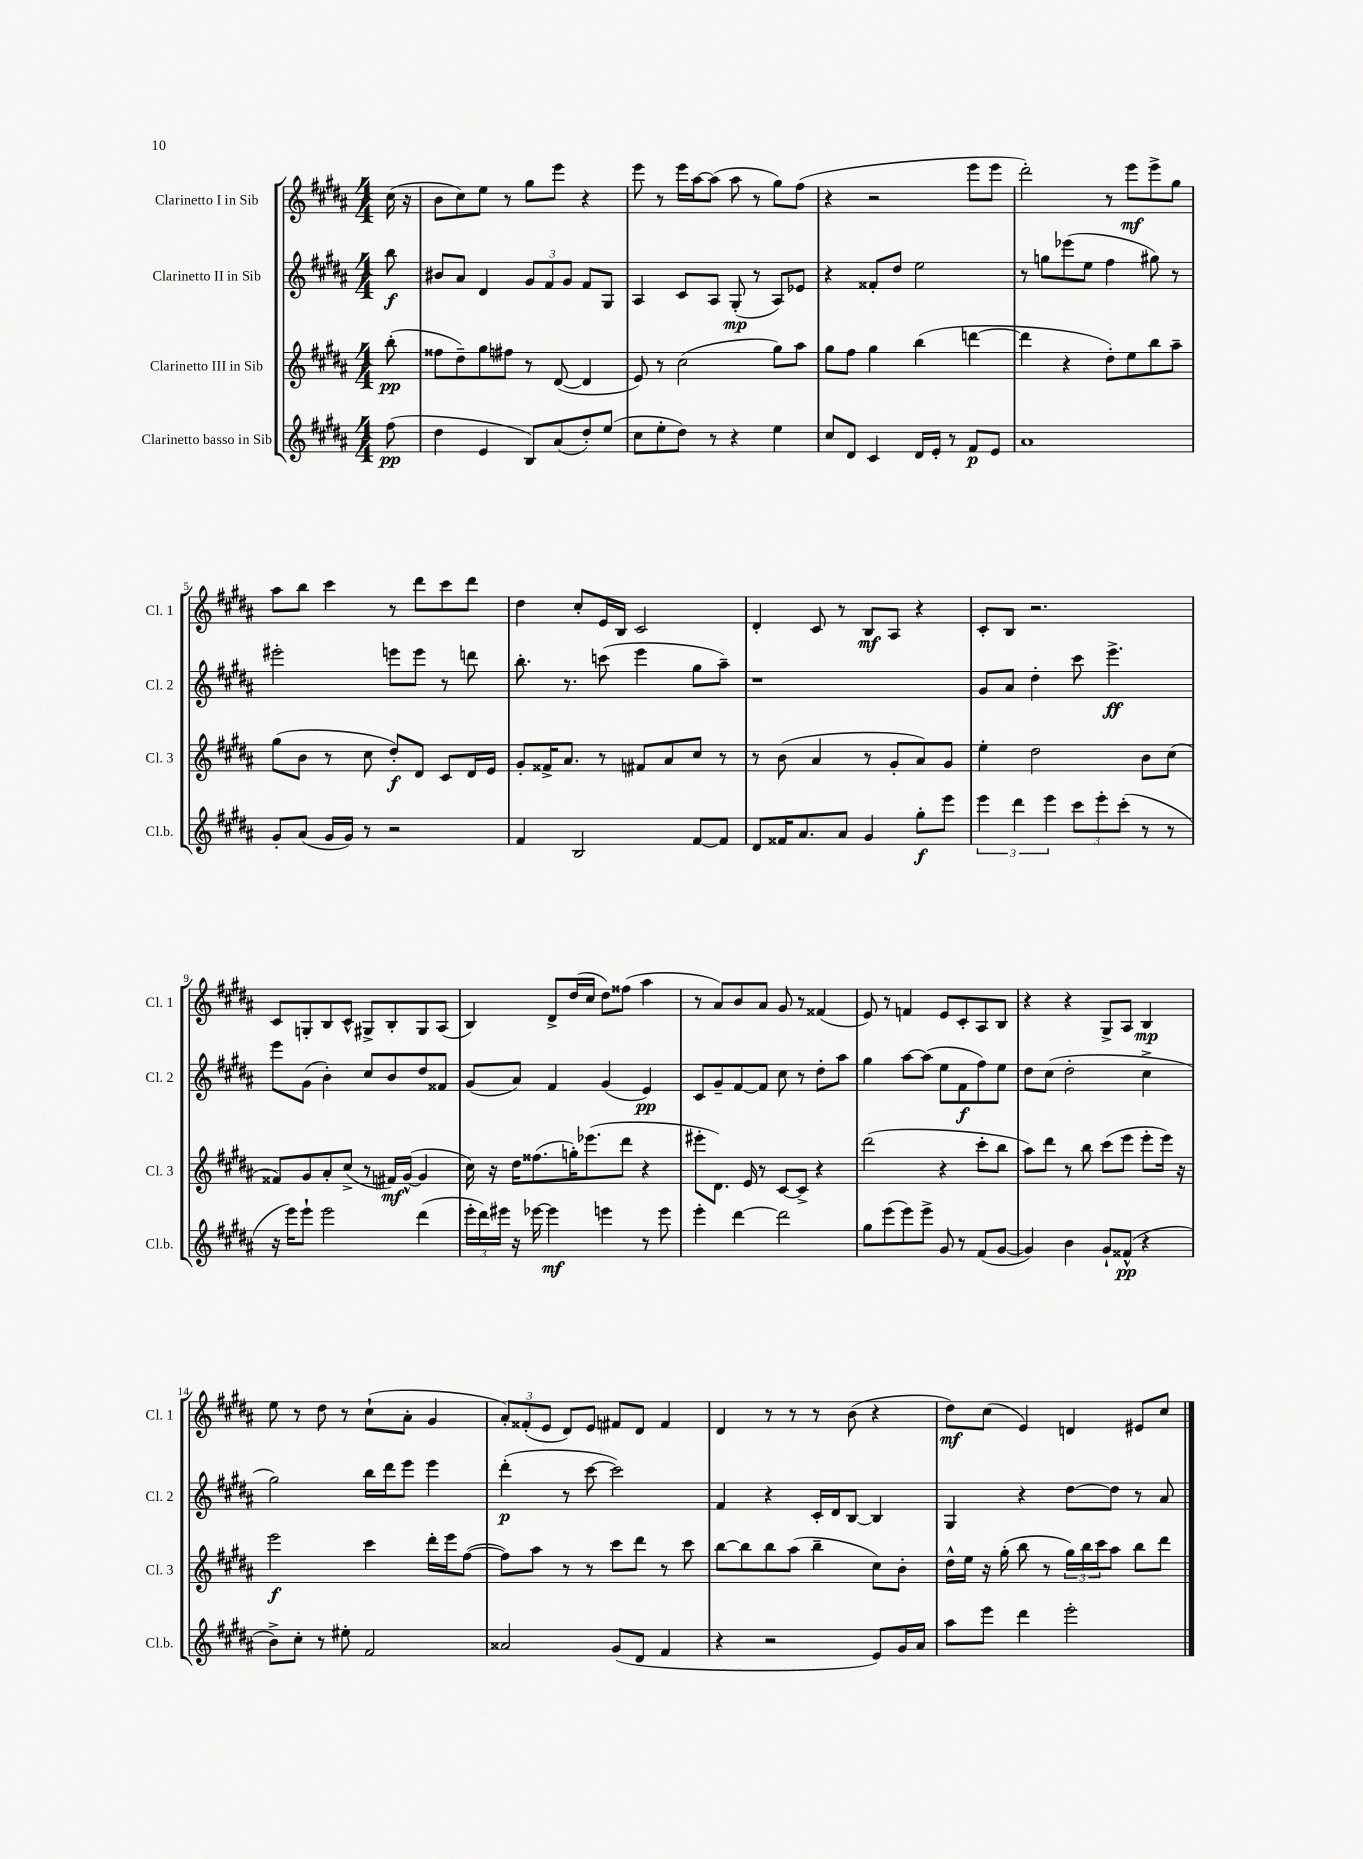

**kern	**kern	**kern	**kern
*staff4	*staff3	*staff2	*staff1
*clefG2	*clefG2	*clefG2	*clefG2
*k[f#c#g#d#a#]	*k[f#c#g#d#a#]	*k[f#c#g#d#a#]	*k[f#c#g#d#a#]
*M4/4	*M4/4	*M4/4	*M4/4
(8ff#	(8bb'	8bb	(16cc#
.	.	.	16r
=	=	=	=
4dd#	8ff##	8b#	8b
.	8dd#~)	8a#	8cc#)
4e	8gg#	4d#	8ee
.	8ff#	.	8r
8B)	8r	12g#	8gg#
.	.	12f#	.
(8a#	([8d#	.	8eee
.	.	12g#	.
8dd#')	4d#]	8f#	4r
(8ee	.	8G#	.
=	=	=	=
8cc#	8e)	4A#	8eee
8ee'	8r	.	8r
8dd#)	(2cc#	8c#	16eee
.	.	.	[16aa#
8r	.	8A#	(8aa#]
4r	.	(8G#'	8aa#
.	.	8r	8r
4ee	8gg#)	8A#)	8gg#)
.	8aa#	8e-	(8ff#
=	=	=	=
8cc#	8gg#	4r	4r
8d#	8ff#	.	.
4c#	4gg#	8f##'	2r
.	.	8dd#	.
16d#	(4bb	2ee	.
16e'	.	.	.
8r	.	.	.
8f#	[4ddd	.	8eee
8e	.	.	8eee
=	=	=	=
1a#	4ddd]	8r	2ddd#')
.	.	8gg	.
.	4r	(8eee-	.
.	.	8ee	.
.	8dd#')	4ff#	8r
.	8ee	.	8eee
.	8bb	8gg#)	8eee^
.	8aa#~	8r	8gg#
=	=	=	=
8g#'	(8gg#	2eee#'	8aa#
(8a#	8b	.	8bb
16g#	8r	.	4ccc#
16g#)	.	.	.
8r	8cc#	.	.
2r	8dd#')	8eee	8r
.	8d#	8eee	8ddd#
.	8c#	8r	8ccc#
.	16d#	8ddd	8ddd#
.	16e	.	.
=	=	=	=
4f#	8g#'	8.bb'	4dd#
.	16f##^	.	.
.	8.a#	8.r	.
2B	.	.	8cc#'
.	8r	(8ccc	16e
.	.	.	16B
.	8f#	4eee	2c#
.	8a#	.	.
[8f#	8cc#	8gg#	.
8f#]	8r	8aa#~)	.
=	=	=	=
8d#	8r	1r	4d#'
16f##	(8b	.	.
8.a#	.	.	.
.	4a#	.	8c#
8a#	.	.	8r
4g#	8r	.	8B
.	8g#'	.	8A#
8gg#'	8a#)	.	4r
8eee	8g#	.	.
=	=	=	=
6eee	4ee'	8g#	8c#'
.	.	8a#	8B
6ddd#	.	.	.
.	2dd#	4dd#'	2.r
6eee	.	.	.
12ccc#	.	8ccc#	.
12eee'	.	.	.
.	.	4.eee^	.
(12ccc#'	.	.	.
8r	8b	.	.
8r	(8cc#	.	.
=	=	=	=
16r	8f##)	8eee	8c#
16eee)	.	.	.
8eee`	8g#	(8g#	8G'
2eee	8a#'	4b')	8B
.	(8cc#^	.	8c#^^
.	8r	8cc#	8G#^
.	16f#)	8b	8B'
.	([16g#^^	.	.
(4ddd#	4g#]	8dd#	8G#
.	.	8f##	(8A#
=	=	=	=
24eee'	16cc#)	(8g#	4B)
24ddd#)	.	.	.
.	16r	.	.
24eee#	.	.	.
16r	16dd#	8a#)	.
[16eee-	(8.ff##	.	.
4eee-]	.	4f#	8d#^
.	16gg')	.	(16dd#
.	(8.eee-	.	16cc#
4eee	.	(4g#	8dd#)
.	8ddd#	.	(8ff##
8r	4r	4e)	4aa#
8eee	.	.	.
=	=	=	=
4eee'	8eee#'	8c#	8r
.	8.d#)	8g#~	8a#)
[4ddd#	.	[8f#	8b
.	16e	.	.
.	8r	8f#]	8a#
2ddd#]	[8c#	8cc#	8g#
.	8c#^]	8r	8r
.	4r	8dd#'	(4f##
.	.	8aa#	.
=	=	=	=
8gg#	(2ddd#	4gg#	8e)
(8eee	.	.	8r
8eee)	.	[8aa#	4f
8eee^	.	(8aa#]	.
8g#	4r	8ee	8e
8r	.	8f#	8c#'
(8f#	8ccc#'	8ff#)	8A#
[8g#	8bb	8ee	8B
=	=	=	=
4g#])	8aa#)	8dd#	4r
.	8ddd#	(8cc#	.
4b	8r	2dd#'	4r
.	8bb	.	.
8g#`	(8ccc#	.	8G#^
(8f##^^	8eee	.	8A#
4r	8eee'	4cc#^	4B
.	16eee)	.	.
.	16r	.	.
=	=	=	=
8b^)	2eee	2gg#)	8ee
8cc#'	.	.	8r
8r	.	.	8dd#
8ee#'	.	.	8r
2f#	4ccc#	16bb	(8cc#`
.	.	16ddd#	.
.	.	8eee	8a#'
.	16ddd#'	4eee	4g#
.	16eee	.	.
.	([8ff#	.	.
=	=	=	=
2a##	8ff#])	(4ddd#'	12a#')
.	.	.	(12f##'
.	8aa#	.	.
.	.	.	12e
.	8r	8r	8d#)
.	8r	[8ccc#	8e
(8g#	8ccc#	2ccc#])	8f#
8d#	8ddd#	.	8d#
4f#	8r	.	4f#
.	8ccc#	.	.
=	=	=	=
4r	[8bb	4f#	4d#
.	8bb]	.	.
2r	8bb	4r	8r
.	(8aa#	.	8r
.	4bb~	16c#'	8r
.	.	16d#	.
.	.	[8B	(8b
8e)	8cc#)	4B]	4r
16g#	8b'	.	.
16a#	.	.	.
=	=	=	=
8aa#	16dd#^^	4G#	8dd#)
.	16ee	.	.
8eee	16r	.	(8cc#
.	(16gg#'	.	.
4ddd#	8bb	4r	4e)
.	8r	.	.
2eee'	24gg#)	[8dd#	4d
.	24bb	.	.
.	24ccc#	.	.
.	8aa#	8dd#]	.
.	8bb	8r	8e#
.	8ddd#	8a#	8cc#
==	==	==	==
*-	*-	*-	*-
